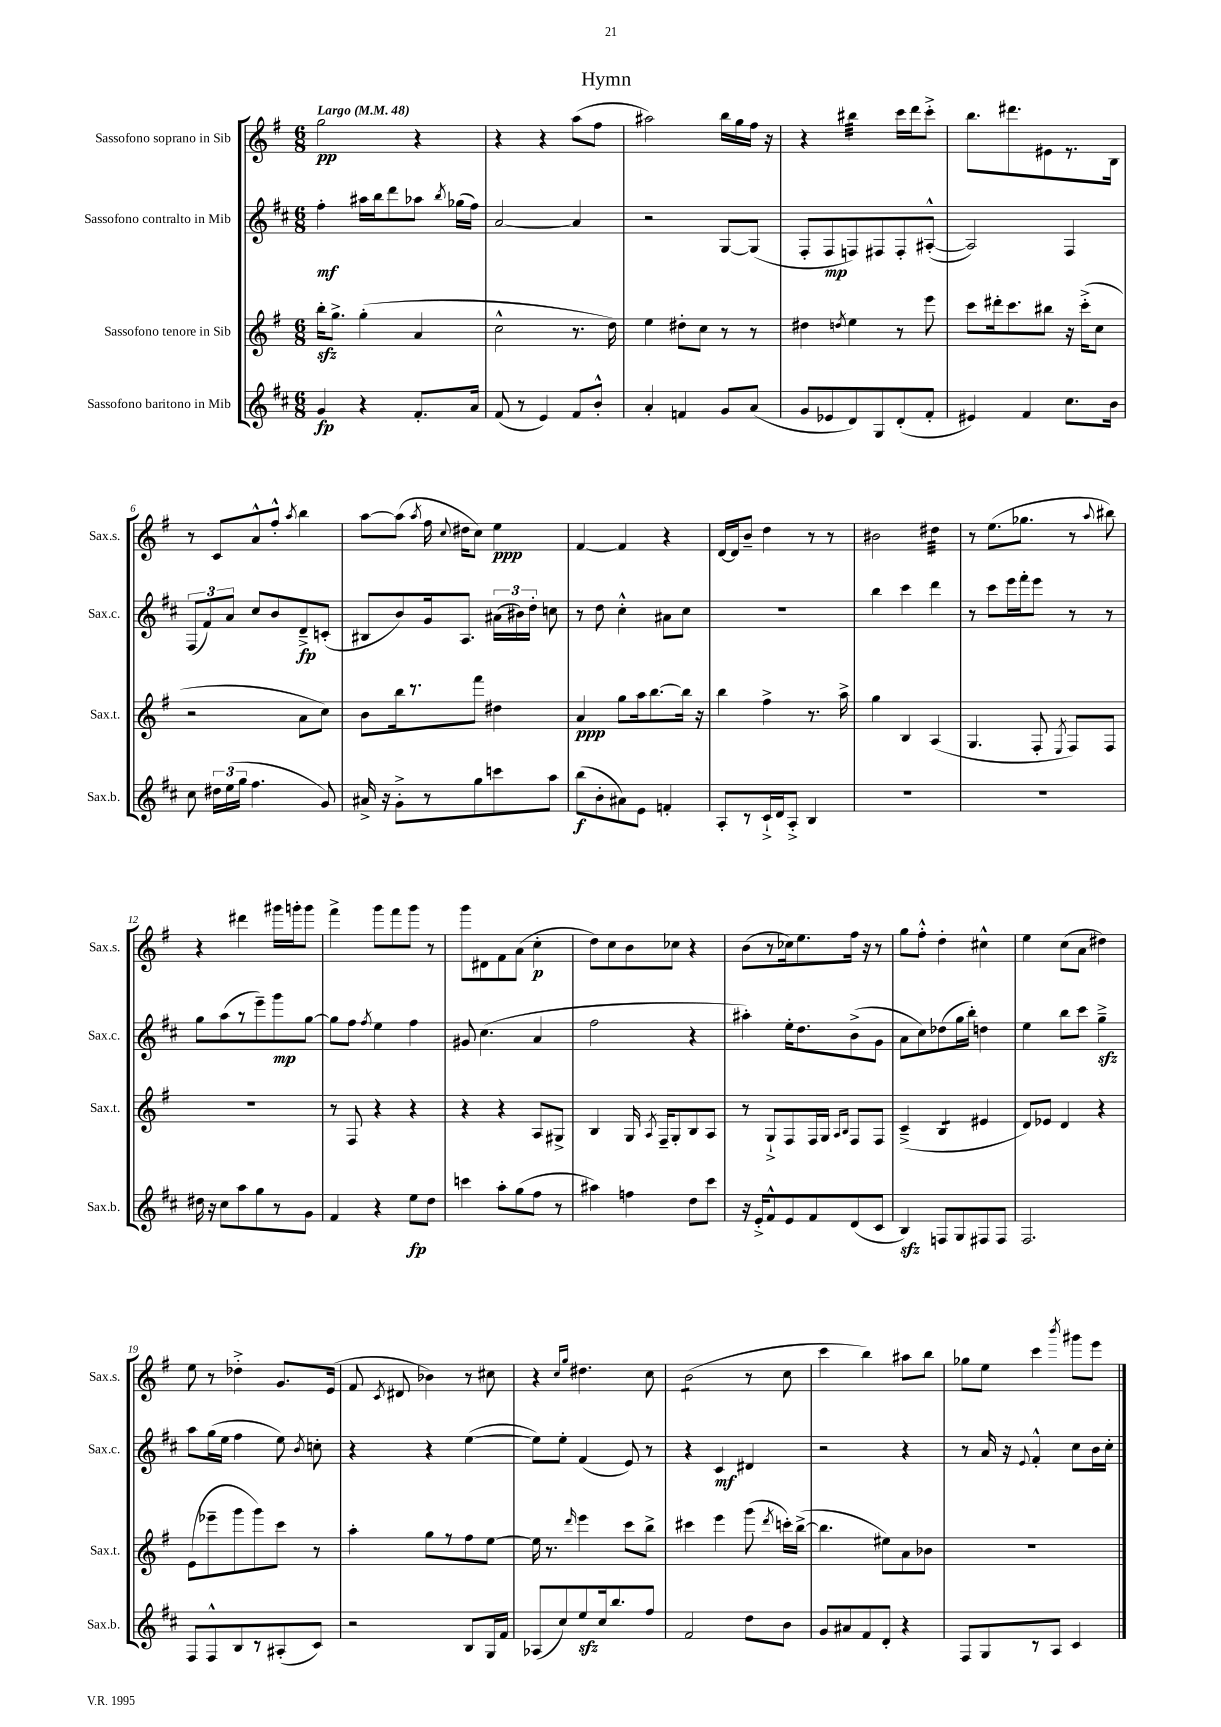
\header { title = "Hymn" }
<<
\new StaffGroup <<
\new Staff = "s0" \with { instrumentName = "Sassofono soprano in Sib" shortInstrumentName = "Sax.s." } {
    \clef treble \key g \major \numericTimeSignature \time 6/8 \tempo "Largo" 4 = 48
    \autoBeamOff g''2\pp r4 |
    r4 r4 a''8[( fis''8] |
    ais''2) b''16[ g''16 fis''16] r16 |
    r4 bis''4:32 c'''16[ d'''16 c'''8]-.-> |
    b''8.[ dis'''8. eis'8 r8. b16] |
    r8 c'8[ a'8-^ fis''8]-.-^ \acciaccatura { a''8 } b''4 |
    a''8[~ a''8]( \acciaccatura { a''8 } fis''16 \appoggiatura { c''8 } dis''16[ c''8]) e''4\ppp |
    fis'4~ fis'4 r4 |
    d'16[~ d'16 b'8]-- d''4 r8 r8 |
    bis'2 dis''4:32 |
    r8 e''8.[( ges''8.] r8 \appoggiatura { a''8 } bis''8) |
    r4 dis'''4 gis'''16[ g'''16-. g'''8] |
    fis'''4-> g'''8[ fis'''8 g'''8] r8 |
    g'''8[ dis'8 fis'8 a'8]( c''4-.\p |
    d''8[) c''8 b'8 ces''8] r4 |
    b'8[( r8 ces''16) e''8. fis''16] r16 r8 |
    g''8[ fis''8]-.-^ d''4-. cis''4-^ |
    e''4 c''8[( a'8] dis''4) |
    e''8 r8 des''4-.-> g'8.[ e'16]( |
    fis'8 \acciaccatura { c'8 } dis'8 bes'4) r8 cis''8 |
    r4 \grace { c''16[ g''16] } dis''4. c''8 |
    b'2:8( r8 c''8 |
    c'''4 b''4) ais''8[ b''8] |
    ges''8[ e''8] c'''4 \acciaccatura { b'''8 } gis'''8[ e'''8] \bar "|." |
}
\new Staff = "s1" \with { instrumentName = "Sassofono contralto in Mib" shortInstrumentName = "Sax.c." } {
    \clef treble \key d \major \numericTimeSignature \time 6/8
    \autoBeamOff fis''4-.\mf ais''16[ b''16 d'''8 aes''8] \acciaccatura { b''8 } ges''16[( fis''16]) |
    a'2~ a'4 |
    r2 g8[~ g8]( |
    fis8[-. fis8\mp f8) fis8 fis8-. ais8]~-.-^( |
    ais2) fis4 |
    \tuplet 3/2 { fis8[( fis'8) a'8] } cis''8[ b'8 d'8--->\fp c'8]-.( |
    bis8[ b'8) g'16 a8.] \tuplet 3/2 { ais'16[( bis'16) d''16]-. } c''8 |
    r8 d''8 cis''4-.-^ ais'8[ cis''8] |
    R2. |
    b''4 cis'''4 d'''4 |
    r8 cis'''8[ e'''16 fis'''16-. e'''8] r8 r8 |
    g''8[ a''8( r8 e'''8--) g'''8\mp g''8]~ |
    g''8[ fis''8] \acciaccatura { fis''8 } e''4 fis''4 |
    gis'8 cis''4.( a'4 |
    fis''2 r4 |
    ais''4-.) e''16[-. d''8. b'8->( g'8] |
    a'8[ cis''8) des''8( g''16 b''16]-.) d''4 |
    e''4 b''8[ cis'''8] g''4--->\sfz |
    a''8[ g''16( e''16] fis''4 e''8) \acciaccatura { b'8 } c''8-. |
    r4 r4 e''4~( |
    e''8[) e''8]-. fis'4( e'8) r8 |
    r4 cis'4\mf dis'4 |
    r2 r4 |
    r8 a'16 r16 \appoggiatura { e'8 } fis'4-.-^ cis''8[ b'16 cis''16]-. \bar "|." |
}
\new Staff = "s2" \with { instrumentName = "Sassofono tenore in Sib" shortInstrumentName = "Sax.t." } {
    \clef treble \key g \major \numericTimeSignature \time 6/8
    \autoBeamOff b''16[-.\sfz g''8.]-> g''4-.( a'4 |
    c''2-^ r8. d''16) |
    e''4 dis''8[-. c''8] r8 r8 |
    dis''4 \acciaccatura { d''8 } e''4 r8 e'''8 |
    c'''8[ dis'''16-. c'''8. bis''8] r16 c'''16[-.->( c''8] |
    r2 a'8[ c''8]) |
    b'8[ b''16 r8. fis'''8] dis''4 |
    a'4\ppp g''8[ a''16 b''8.~ b''16] r16 |
    b''4 fis''4-> r8. a''16-> |
    g''4 b4 a4( |
    g4. fis8-. \acciaccatura { e8 } fis8[) fis8] |
    R2. |
    r8 fis8 r4 r4 |
    r4 r4 a8[ gis8]-> |
    b4 g16 \acciaccatura { a8 } fis16[-- g8-. b8 a8] |
    r8 g8[-!-> fis8 fis16 g16] \grace { a16[ b16] } fis8[ fis8] |
    c'4--->( b4:8 eis'4 |
    d'8[) ees'8] d'4 r4 |
    e'8[( ees'''8-- g'''8 g'''8) c'''8] r8 |
    a''4-. g''8[ r8 fis''8 e''8]~ |
    e''16 r8. \grace { d'''16 } e'''4 c'''8[ b''8]-> |
    cis'''4 e'''4 g'''8( \acciaccatura { d'''8 } c'''16[-.) b''16]~->( |
    b''4. eis''8[) a'8 bes'8] |
    R2. \bar "|." |
}
\new Staff = "s3" \with { instrumentName = "Sassofono baritono in Mib" shortInstrumentName = "Sax.b." } {
    \clef treble \key d \major \numericTimeSignature \time 6/8
    \autoBeamOff g'4\fp r4 fis'8.[-. a'16] |
    fis'8( r8 e'4) fis'8[ b'8]-.-^ |
    a'4-. f'4 g'8[ a'8]( |
    g'8[ ees'8 d'8) g8 d'8-.( fis'8]-. |
    eis'4) fis'4 cis''8.[ b'16] |
    cis''8 \tuplet 3/2 { dis''16[ e''16( g''16] } fis''4. g'8) |
    ais'16-> r16 g'8[-.-> r8 g''8 c'''8 a''8] |
    b''8[\f( b'8-. ais'8) e'8] f'4-. |
    a8[-. r8 cis'16-!-> d'16 a8]-.-> b4 |
    R2. |
    R2. |
    dis''16 r16 cis''8[ a''8 g''8 r8 g'8] |
    fis'4 r4 e''8[\fp d''8] |
    c'''4 a''8[-. g''8( fis''8] r8 |
    ais''4) f''4 d''8[ cis'''8] |
    r16 e'16[-.-> fis'8-^ e'8 fis'8 d'8( cis'8] |
    b4\sfz) f8[ g8 fis8 fis8] |
    fis2. |
    fis8[ fis8-^ b8 r8 ais8-.( cis'8]) |
    r2 b8[ g16 fis'16] |
    aes8[( cis''8) e''8\sfz cis''16 b''8. fis''8] |
    fis'2 d''8[ b'8] |
    g'8[ ais'8 fis'8 d'8]-. r4 |
    fis8[ g8 r8 a8] cis'4 \bar "|." |
}
>>
>>
